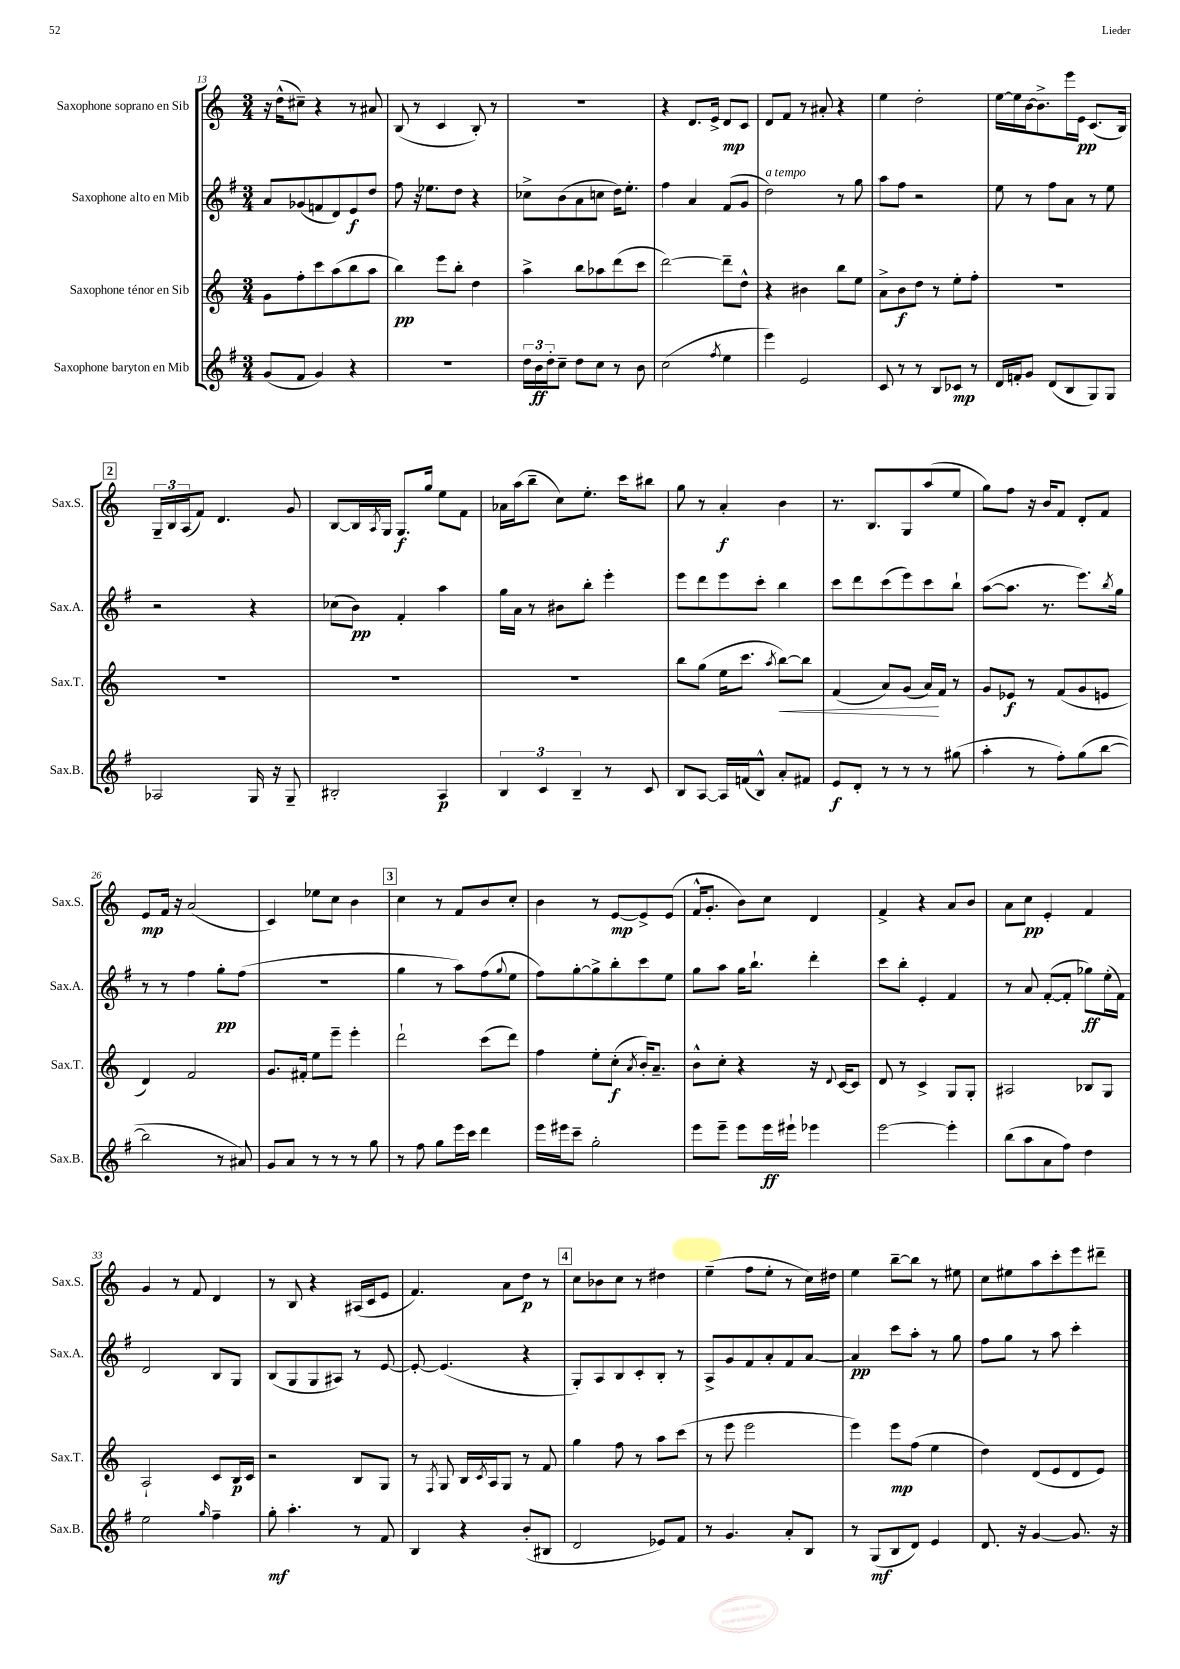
<<
\new StaffGroup <<
\new Staff = "s0" \with { instrumentName = "Saxophone soprano en Sib" shortInstrumentName = "Sax.S." } {
    \clef treble \key c \major \numericTimeSignature \time 3/4
    r16 d''16-^( cis''8--) r4 r8 ais'8 |
    b8( r8 c'4 b8-.) r8 |
    R2. |
    r4 d'8. e'16-> d'8\mp c'8 |
    d'8 f'8 r8 ais'8-. r4 |
    e''4 d''2-. |
    e''16~ e''16 b'16~ b'8.-> e'''16 e'16\pp c'8.( b16) |
    \mark \markup { \box "2" } \tuplet 3/2 { g16-- b16 a16( } f'8) d'4. g'8 |
    b8~ b16 \acciaccatura { a8 } g16 g8.\f g''16 e''8 f'8 |
    aes'16 a''16( b''8-- c''8) e''8.-. c'''16 bis''8 |
    g''8 r8 a'4-.\f b'4 |
    r8. b8. g8 a''8( e''8 |
    g''8) f''8 r16 b'16 f'8 d'8-. f'8 |
    e'8\mp f'16 r16 a'2( |
    c'4) ees''8 c''8 b'4 |
    \mark \markup { \box "3" } c''4 r8 f'8 b'8 c''8-. |
    b'4 r8 e'8~\mp e'8-> e'8( |
    f'16-^ g'8.-. b'8) c''8 d'4 |
    f'4-> r4 a'8 b'8 |
    a'8 c''8\pp e'4-. f'4 |
    g'4 r8 f'8 d'4 |
    r8 b8 r4 ais16( c'16 e'8 |
    f'4.) a'8 d''8\p r8 |
    \mark \markup { \box "4" } c''8 bes'8 c''8 r8 dis''4 |
    e''4--( f''8 e''8-. r8 c''16) dis''16 |
    e''4 b''8~-- b''8 r8 eis''8 |
    c''8 eis''8 a''8 c'''8-. e'''8 dis'''8-- \bar "|." |
}
\new Staff = "s1" \with { instrumentName = "Saxophone alto en Mib" shortInstrumentName = "Sax.A." } {
    \clef treble \key g \major \numericTimeSignature \time 3/4
    a'8 ges'8( f'8 d'8) e'8\f d''8 |
    fis''8 r16 ees''8. d''8 r4 |
    ces''8-> b'8( a'8 c''8 d''16) e''8.-. |
    fis''4 a'4 fis'8( g'8 |
    d''2^\markup { \italic "a tempo" }) r8 g''8 |
    a''8 fis''8 r2 |
    e''8 r8 fis''8 a'8 r8 e''8 |
    \mark \markup { \box "2" } r2 r4 |
    ces''8( b'8\pp) fis'4-. a''4 |
    g''16 a'16 r8 bis'8 b''8-. e'''4-. |
    e'''8 d'''8 e'''8 c'''8-. b''4 |
    c'''8 d'''8 c'''8( e'''8) c'''8 b''8-! |
    a''8~( a''8. r8. e'''8.) \acciaccatura { b''8 } g''16 |
    r8 r8 fis''4 g''8-.\pp fis''8( |
    R2. |
    \mark \markup { \box "3" } g''4 r8 a''8) fis''8( \appoggiatura { g''8 } e''8 |
    fis''8) g''8~-. g''8-> b''8-. c'''8 e''8 |
    g''8 a''8 g''16 b''8.-! d'''4-. |
    c'''8 b''8-. e'4-. fis'4 |
    r8 a'8 fis'8~-.( fis'8-. ges''8\ff) e''16-.( fis'16) |
    d'2 b8 g8 |
    b8( g8 g8 ais8) r8 e'8~ |
    e'8~-. e'4.( r4 |
    \mark \markup { \box "4" } g8-.) a8 b8 c'8-. b8-. r8 |
    a8-> g'8 fis'8 a'8-. fis'8 a'8~ |
    a'4\pp c'''8 a''8-. r8 g''8 |
    fis''8 g''8 r8 a''8 c'''4-. \bar "|." |
}
\new Staff = "s2" \with { instrumentName = "Saxophone ténor en Sib" shortInstrumentName = "Sax.T." } {
    \clef treble \key c \major \numericTimeSignature \time 3/4
    g'8 f''8-. c'''8 a''8( b''8 a''8 |
    b''4\pp) e'''8 b''8-. d''4 |
    a''4-> b''8 aes''8 d'''8( c'''8 |
    d'''2~) d'''8-- d''8-^ |
    r4 bis'4 b''8 e''8 |
    a'8-> b'8\f d''8 r8 e''8-. f''8-. |
    R2. |
    \mark \markup { \box "2" } R2. |
    R2. |
    R2. |
    b''8 g''8( e''16 c'''8. \acciaccatura { a''8 } b''8~\<) b''8 |
    f'4( a'8) g'8( a'16\!) f'16 r8 |
    g'8 ees'8\f r8 f'8( g'8 e'8 |
    d'4) f'2 |
    g'8. fis'16-. e''8 e'''8-- e'''4-. |
    \mark \markup { \box "3" } d'''2-! c'''8( d'''8) |
    f''4 e''8-. c''8-.\f( \acciaccatura { a'8 } b'16-.) a'8.-- |
    b'8-^ c''8-. r4 r16 \appoggiatura { d'8 } c'16~ c'8 |
    d'8 r8 c'4-> g8 g8-. |
    ais2 bes8 g8 |
    a2-! c'8 b16\p c'16 |
    r2 b8 g8 |
    r8 \acciaccatura { f8 } g8 b16 \acciaccatura { c'8 } a16 g8 r8 f'8 |
    \mark \markup { \box "4" } g''4 f''8 r8 a''8 c'''8( |
    r8 e'''8 e'''2 |
    e'''4) e'''8\mp f''8( e''4 |
    d''4) d'8( e'8 d'8 e'8) \bar "|." |
}
\new Staff = "s3" \with { instrumentName = "Saxophone baryton en Mib" shortInstrumentName = "Sax.B." } {
    \clef treble \key g \major \numericTimeSignature \time 3/4
    g'8( fis'8 g'4) r4 |
    R2. |
    \tuplet 3/2 { d''16 b'16\ff d''16-. } c''8-- d''8 c''8 r8 b'8 |
    c''2( \acciaccatura { fis''8 } e''4 |
    e'''4) e'2 |
    c'8 r8 r8 b8 ces'8\mp r8 |
    d'16 f'16-. g'8 d'8( b8 g8) g8 |
    \mark \markup { \box "2" } aes2 g16 r16 g8-- |
    bis2-. a4\p |
    \tuplet 3/2 { b4 c'4 b4-- } r8 c'8 |
    b8 a8~ a16 f'16( b8-^) a'8-. fis'8 |
    e'8\f d'8-. r8 r8 r8 gis''8( |
    a''4-. r8 fis''8-.) g''8( b''8~ |
    b''2 r8 ais'8) |
    g'8 a'8 r8 r8 r8 g''8 |
    \mark \markup { \box "3" } r8 fis''8 g''8 e'''16 c'''16 d'''4 |
    e'''16 eis'''16 c'''8-- g''2-. |
    e'''8 e'''8-- e'''8 e'''16\ff eis'''16-! ees'''4 |
    e'''2~ e'''4-. |
    b''8( a''8 a'8 fis''8) d''4 |
    e''2 \grace { g''16 } fis''4-- |
    g''8-.\mf a''4.-. r8 fis'8 |
    b4 r4 b'8-.( bis8 |
    \mark \markup { \box "4" } d'2 ees'8) fis'8 |
    r8 g'4. a'8-. b8 |
    r8 g8\mf( b8 d'8) e'4 |
    d'8. r16 g'4~ g'8. r16 \bar "|." |
}
>>
>>
\layout { \context { \Score currentBarNumber = #13 } }
